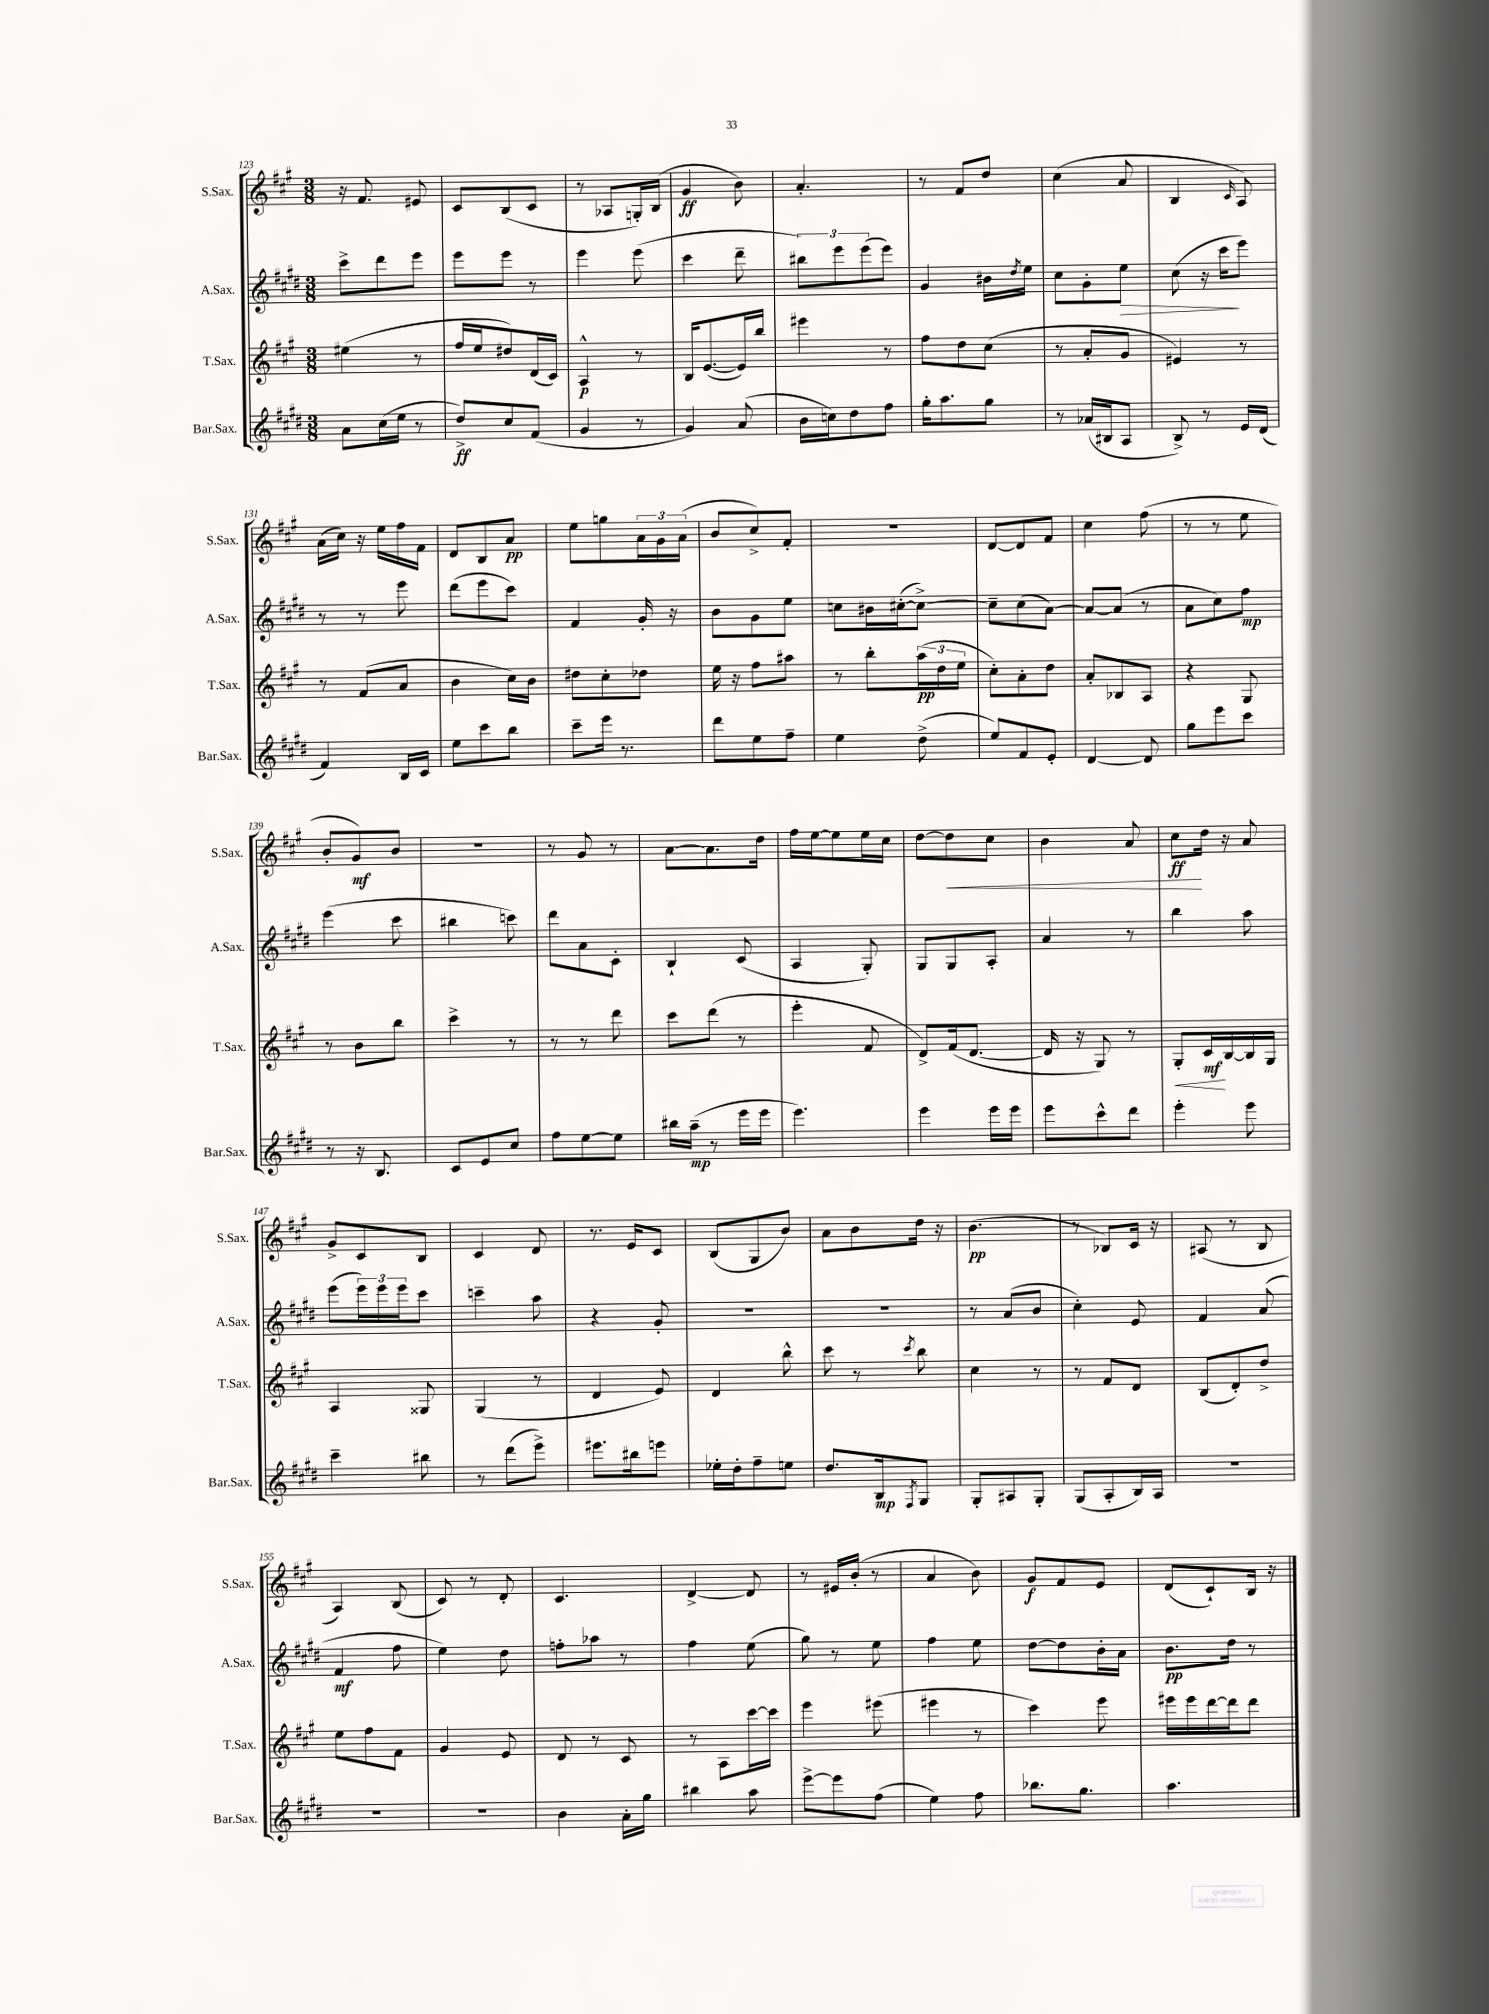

**kern	**dynam	**kern	**dynam	**kern	**dynam	**kern	**dynam
*part4	*part4	*part3	*part3	*part2	*part2	*part1	*part1
*staff4	*staff4	*staff3	*staff3	*staff2	*staff2	*staff1	*staff1
*I"Bar.Sax.	*	*I"T.Sax.	*	*I"A.Sax.	*	*I"S.Sax.	*
*I'Bar.Sax.	*	*I'T.Sax.	*	*I'A.Sax.	*	*I'S.Sax.	*
*clefG2	*	*clefG2	*	*clefG2	*	*clefG2	*
*k[f#c#g#d#]	*	*k[f#c#g#]	*	*k[f#c#g#d#]	*	*k[f#c#g#]	*
*M3/8	*	*M3/8	*	*M3/8	*	*M3/8	*
=123	=123	=123	=123	=123	=123	=123	=123
8a\L	.	(4ee#X\	.	8ccc#^\L	.	16r	.
.	.	.	.	.	.	8.f#/	.
(16cc#\L	.	.	.	8ddd#\	.	.	.
16ee\JJ	.	.	.	.	.	.	.
8r	.	8r	.	8eee\J	.	8e#X/	.
=124	=124	=124	=124	=124	=124	=124	=124
8dd#^/L)	ff	16ff#/LL	.	8eee\L	.	8c#/L	.
.	.	16ee/J	.	.	.	.	.
8cc#/	.	8dd#X/)	.	8eee\J	.	(8B/	.
(8f#/J	.	(16d/L	.	8r	.	8c#/J	.
.	.	16c#/JJ)	.	.	.	.	.
=125	=125	=125	=125	=125	=125	=125	=125
4g#/	.	4A^^/	p	4eee\	.	8r	.
.	.	.	.	.	.	8A-X/L	.
8r	.	8r	.	(8eee\	.	16Gn'/L)	.
.	.	.	.	.	.	(16B/JJ	.
=126	=126	=126	=126	=126	=126	=126	=126
4g#/)	.	16B/KL	.	4ccc#\	.	4g#/	ff
.	.	([8.e/	.	.	.	.	.
(8a/	.	16e/L])	.	8ddd#~\	.	8b\)	.
.	.	16bb/JJ	.	.	.	.	.
=127	=127	=127	=127	=127	=127	=127	=127
16b\LL	.	4eee#X\	.	12bb#X\L)	.	4.a'/	.
16ccn\J)	.	.	.	.	.	.	.
.	.	.	.	12eee\	.	.	.
8dd#\	.	.	.	.	.	.	.
.	.	.	.	(12eee\	.	.	.
8ff#\J	.	8r	.	8eee\J)	.	.	.
=128	=128	=128	=128	=128	=128	=128	=128
16gg#'\KL	.	8ff#\L	.	4g#/	.	8r	.
8.aa\	.	.	.	.	.	.	.
.	.	8dd\	.	.	.	8f#/L	.
8gg#\J	.	(8cc#\J	.	16b#X\LL	.	8dd/J	.
.	.	.	.	8qdd#/	.	.	.
.	.	.	.	16ee\JJ	.	.	.
=129	=129	=129	=129	=129	=129	=129	=129
8r	.	8r	.	8cc#\L	.	(4cc#\	.
(16a-X/LL	.	8a'/L	.	8g#'\	.	.	.
16B#X/J	.	.	.	.	.	.	.
!	!	!	!	!	!LO:HP:b	!	!
8A/J	.	8g#/J	.	8ee\J	>	8a/	.
=130	=130	=130	=130	=130	=130	=130	=130
8B^/)	.	4e#X/)	.	(8cc#\	.	4B/	.
8r	.	.	.	16r	.	.	.
.	.	.	.	16ccc#\KL	.	.	.
.	.	.	.	.	.	16qqc#/	.
16e/LL	.	8r	.	8eee\J)	]	8A/)	.
(16d#/JJ	.	.	.	.	.	.	.
!!LO:LB:g=z
=131	=131	=131	=131	=131	=131	=131	=131
4f#/)	.	8r	.	8r	.	(16a\LL	.
.	.	.	.	.	.	16cc#\JJ)	.
.	.	(8f#/L	.	8r	.	16r	.
.	.	.	.	.	.	16ee\LL	.
16B/LL	.	8a/J	.	8eee\	.	16ff#\	.
16c#/JJ	.	.	.	.	.	16f#\JJ	.
=132	=132	=132	=132	=132	=132	=132	=132
8ee\L	.	4b\	.	(8ddd#\L	.	8d/L	.
8ccc#\	.	.	.	8eee\	.	8B/	.
8bb\J	.	16cc#\LL)	.	8ccc#\J)	.	8a/J	pp
.	.	16b\JJ	.	.	.	.	.
=133	=133	=133	=133	=133	=133	=133	=133
8ccc#~\L	.	8dd#X\L	.	4f#/	.	8ee\L	.
16eee\Jk	.	8cc#'\	.	.	.	8ggn\	.
8.r	.	.	.	.	.	.	.
.	.	8dd-X\J	.	16g#'/	.	24a\L	.
.	.	.	.	.	.	24g#\	.
.	.	.	.	16r	.	.	.
.	.	.	.	.	.	(24a\JJ	.
=134	=134	=134	=134	=134	=134	=134	=134
8ddd#\L	.	16ee\	.	8b\L	.	8b/L	.
.	.	16r	.	.	.	.	.
8ee\	.	8ff#\L	.	8g#\	.	8cc#^/)	.
8ff#~\J	.	8aa#X\J	.	8ee\J	.	8f#'/J	.
=135	=135	=135	=135	=135	=135	=135	=135
4ee\	.	8r	.	8ccn\L	.	4.r	.
.	.	8bb'\L	.	16b#X\L	.	.	.
.	.	.	.	([16cc#X'\J	.	.	.
(8dd#^\	.	(24aa\L	pp	8cc#^\J_)	.	.	.
.	.	24dd\	.	.	.	.	.
.	.	24ee\JJ	.	.	.	.	.
=136	=136	=136	=136	=136	=136	=136	=136
8ee/L)	.	8cc#'\L)	.	8cc#~\L]	.	[8d/L	.
8f#/	.	8a'\	.	(8cc#\	.	8d/]	.
8e'/J	.	8dd\J	.	[8a\J)	.	8f#/J	.
=137	=137	=137	=137	=137	=137	=137	=137
[4d#/	.	8a'/L	.	8a/L_	.	4cc#\	.
.	.	8B-X/	.	(8a/J]	.	.	.
8d#/]	.	8A/J	.	8r	.	(8ff#\	.
=138	=138	=138	=138	=138	=138	=138	=138
8gg#\L	.	4r	.	8a\L	.	8r	.
8eee\	.	.	.	8cc#\)	.	8r	.
8ccc#\J	.	8G#/	.	8ff#\J	mp	8ee\	.
!!LO:LB:g=z
=139	=139	=139	=139	=139	=139	=139	=139
8r	.	8r	.	(4eee\	.	8b'/L	.
16r	.	8b\L	.	.	.	8g#/)	mf
8.B/	.	.	.	.	.	.	.
.	.	8bb\J	.	8ccc#\	.	8b/J	.
=140	=140	=140	=140	=140	=140	=140	=140
8c#/L	.	4ccc#^\	.	4bb#X\	.	4.r	.
8e/	.	.	.	.	.	.	.
8cc#/J	.	8r	.	8cccn\)	.	.	.
=141	=141	=141	=141	=141	=141	=141	=141
8ff#\L	.	8r	.	8ddd#\L	.	8r	.
[8ee\	.	8r	.	8a\	.	8g#/	.
8ee\J]	.	8ddd\	.	8c#'\J	.	8r	.
=142	=142	=142	=142	=142	=142	=142	=142
16bb#X\LL	.	8ccc#\L	.	4B`/	.	[8a\L	.
(16aa~\JJ	mp	.	.	.	.	.	.
8r	.	(8ddd\J	.	.	.	8.a\]	.
16eee\LL	.	8r	.	(8c#/	.	.	.
16eee\JJ	.	.	.	.	.	16dd\Jk	.
=143	=143	=143	=143	=143	=143	=143	=143
4.eee\)	.	4eee'\	.	4A/	.	16ff#\LL	.
.	.	.	.	.	.	[16ee\J	.
.	.	.	.	.	.	8ee\]	.
.	.	8f#/	.	8G#'/)	.	16ee\L	.
.	.	.	.	.	.	16cc#\JJ	.
=144	=144	=144	=144	=144	=144	=144	=144
4eee\	.	8d^/L)	.	8G#/L	.	[8dd\L	.
!	!	!	!	!	!	!	!LO:HP:b
.	.	(16f#/k	.	8G#/	.	8dd\]	<
.	.	[8.d/J	.	.	.	.	.
16eee\LL	.	.	.	8A'/J	.	8cc#\J	.
16eee\JJ	.	.	.	.	.	.	.
=145	=145	=145	=145	=145	=145	=145	=145
8eee\L	.	16d/]	.	4a/	.	4b\	.
.	.	16r	.	.	.	.	.
8ccc#^^\	.	8G#/)	.	.	.	.	.
8ddd#\J	.	8r	.	8r	.	8a/	.
=146	=146	=146	=146	=146	=146	=146	=146
!	!	!	!LO:HP:b	!	!	!	!
4eee'\	.	8G#'/L	<	4bb\	.	8cc#\L	ff
.	.	16c#/L	mf	.	.	16dd\Jk	[
.	.	[16B/	[	.	.	16r	.
8eee\	.	16B/]	.	8aa\	.	8a/	.
.	.	16G#/JJ	.	.	.	.	.
!!LO:LB:g=z
=147	=147	=147	=147	=147	=147	=147	=147
4ccc#~\	.	4A/	.	(8eee\L	.	8g#^/L	.
.	.	.	.	24eee\L)	.	8c#/	.
.	.	.	.	24eee\	.	.	.
.	.	.	.	24eee\J	.	.	.
8bb#X\	.	8G##X/	.	8ccc#\J	.	8B/J	.
=148	=148	=148	=148	=148	=148	=148	=148
8r	.	(4G#/	.	4cccn~\	.	4c#/	.
(8ddd#\L	.	.	.	.	.	.	.
8eee^\J)	.	8r	.	8aa\	.	8d/	.
=149	=149	=149	=149	=149	=149	=149	=149
8.eee#X\L	.	4d/	.	4r	.	8.r	.
16bb#X\k	.	.	.	.	.	16e/KL	.
8eeen\J	.	8e/)	.	8g#'/	.	8c#/J	.
=150	=150	=150	=150	=150	=150	=150	=150
16ee-X'\LL	.	4d/	.	4.r	.	(8B/L	.
16dd#'\J	.	.	.	.	.	.	.
8ff#~\	.	.	.	.	.	8G#/	.
8een\J	.	8bb^^\	.	.	.	8b/J)	.
=151	=151	=151	=151	=151	=151	=151	=151
8.dd#/L	.	8ccc#\	.	4.r	.	8a\L	.
.	.	8r	.	.	.	8b\	.
16B/k	mp	.	.	.	.	.	.
8qF#/	.	8qccc#/	.	.	.	.	.
8G#/J	.	8bb\	.	.	.	16dd\Jk	.
.	.	.	.	.	.	16r	.
=152	=152	=152	=152	=152	=152	=152	=152
8G#'/L	.	4cc#\	.	8r	.	(4.b\	pp
8A#X/	.	.	.	(8a/L	.	.	.
8G#'/J	.	8r	.	8b/J	.	.	.
=153	=153	=153	=153	=153	=153	=153	=153
(8G#/L	.	8r	.	4cc#'\)	.	8r	.
8A'/	.	8f#/L	.	.	.	8B-X/L)	.
16B/L)	.	8d/J	.	8e/	.	16c#/Jk	.
16A/JJ	.	.	.	.	.	16r	.
=154	=154	=154	=154	=154	=154	=154	=154
4.r	.	(8B/L	.	4f#/	.	(8A#X/	.
.	.	8d'/)	.	.	.	8r	.
.	.	8dd^/J	.	(8a/	.	8B/	.
!!LO:LB:g=z
=155	=155	=155	=155	=155	=155	=155	=155
4.r	.	8ee\L	.	4f#/	mf	4A/)	.
.	.	8ff#\	.	.	.	.	.
.	.	8f#\J	.	8ff#\	.	(8B/	.
=156	=156	=156	=156	=156	=156	=156	=156
4.r	.	4g#/	.	4ee\)	.	8c#/)	.
.	.	.	.	.	.	8r	.
.	.	8e/	.	8dd#\	.	8d'/	.
=157	=157	=157	=157	=157	=157	=157	=157
4b\	.	8d/	.	8ffn'\L	.	4.c#/	.
.	.	8r	.	8aa-X\J	.	.	.
16a'\LL	.	8c#/	.	8r	.	.	.
16gg#\JJ	.	.	.	.	.	.	.
=158	=158	=158	=158	=158	=158	=158	=158
4bb#X\	.	8r	.	4ff#\	.	[4d^/	.
.	.	8A\L	.	.	.	.	.
8aa\	.	[16ccc#\L	.	(8ee\	.	8d/]	.
.	.	16ccc#\JJ]	.	.	.	.	.
=159	=159	=159	=159	=159	=159	=159	=159
[8eee^\L	.	4eee\	.	8gg#\)	.	8r	.
8eee\]	.	.	.	8r	.	16e#X/LL	.
.	.	.	.	.	.	(16b'/JJ	.
(8ff#\J	.	(8eee#X\	.	8ee\	.	8r	.
=160	=160	=160	=160	=160	=160	=160	=160
4ee\)	.	4eee#X\	.	4ff#\	.	4a/	.
8ff#\	.	8r	.	8ee\	.	8b\)	.
=161	=161	=161	=161	=161	=161	=161	=161
8.bb-X\L	.	4ccc#\)	.	[8dd#\L	.	8g#/L	f
.	.	.	.	8dd#\]	.	8f#/	.
8.gg#\J	.	.	.	.	.	.	.
.	.	8eee\	.	16b'\L	.	8e/J	.
.	.	.	.	16a\JJ	.	.	.
=162	=162	=162	=162	=162	=162	=162	=162
4.aa\	.	16eee#X\LL	.	8.b\L	pp	(8d/L	.
.	.	16eee#\	.	.	.	.	.
.	.	[16ddd\	.	.	.	8c#`/)	.
.	.	16ddd\J]	.	16dd#\Jk	.	.	.
.	.	8ddd\J	.	8r	.	16B/Jk	.
.	.	.	.	.	.	16r	.
==	==	==	==	==	==	==	==
*-	*-	*-	*-	*-	*-	*-	*-
